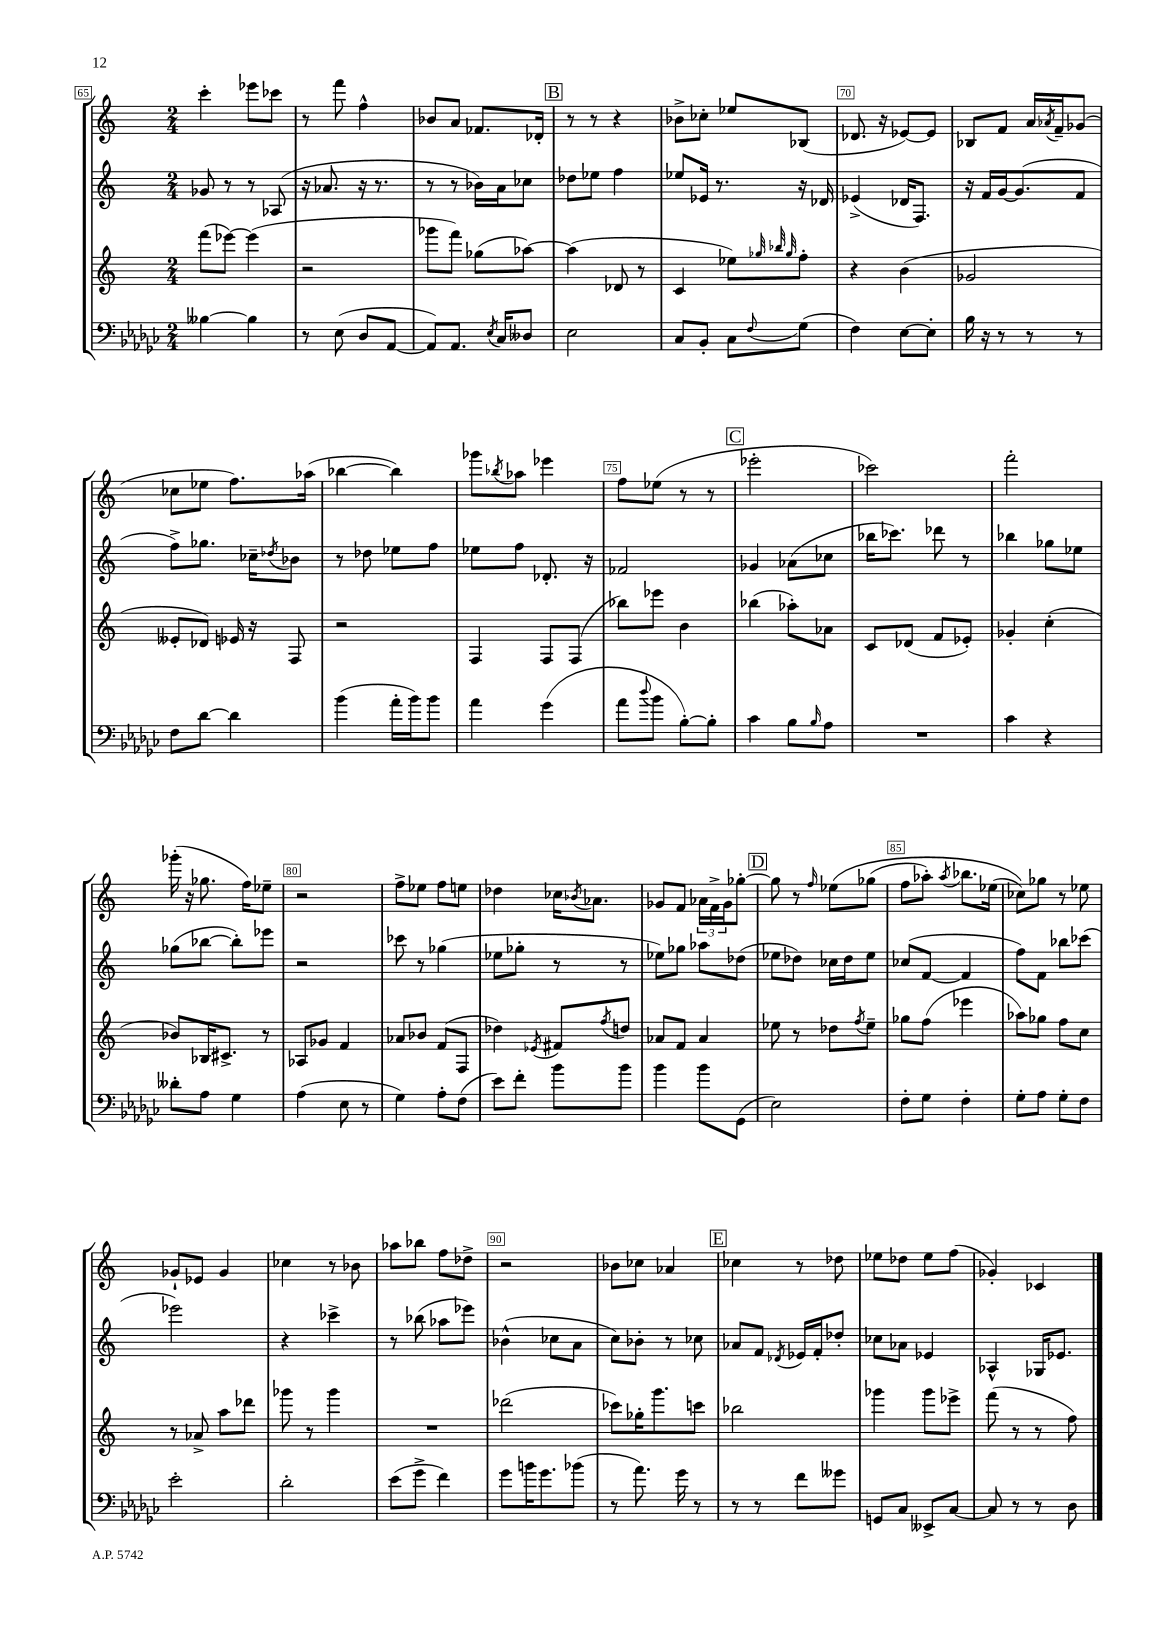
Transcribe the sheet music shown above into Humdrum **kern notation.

**kern	**kern	**kern	**kern
*part4	*part3	*part2	*part1
*staff4	*staff3	*staff2	*staff1
*clefF4	*clefG2	*clefG2	*clefG2
*k[b-e-a-d-g-c-]	*k[]	*k[]	*k[]
*M2/4	*M2/4	*M2/4	*M2/4
=65	=65	=65	=65
[4B--X\	(8fff\L	8g-X/	4ccc'\
.	[8eee-X\J)	8r	.
4B--\]	(4eee-\]	8r	8eee-X\L
.	.	(8A-X/	8ccc-X\J
=66	=66	=66	=66
8r	2r	16r	8r
.	.	8.a-X/	.
(8E-\	.	.	8fff\
8D-/L	.	16r	4ff^^\
.	.	8.r	.
[8AA-/J	.	.	.
=67	=67	=67	=67
8AA-/L])	8ggg-X\L	8r	8b-X/L
8.AA-/J	8fff\J)	8r	8a/J
.	(8gg-X\L	16b-X\LL)	8.f-X/L
8qE-/	.	.	.
16C-/KL	.	16a\J	.
8D--X/J	[8aa-X\J)	8cc-X\J	.
.	.	.	16d-X'/Jk
!!LO:REH:place=s1:t=B
=68	=68	=68	=68
2E-\	(4aa-\]	8dd-X\L	8r
.	.	8ee-X\J	8r
.	8d-X/	4ff\	4r
.	8r	.	.
=69	=69	=69	=69
8C-/L	4c/	8ee-X/L	8b-X^\L
8BB-'/J	.	16e-X/Jk	8cc-X'\J
.	.	8.r	.
8C-\L	8ee-X\L)	.	8ee-X/L
.	32qqgg-X/	.	.
.	32qqbb-X/	.	.
8qqF/	32qqgg-/	.	.
(8G-\J	8ff'\J	16r	(8B-X/J
.	.	16d-X/	.
=70	=70	=70	=70
4F\)	4r	(4e-X^/	8.d-X/
.	.	.	16r
[8E-\L	(4b\	16d-X/KL	[8e-X/L)
.	.	8.F/J)	.
8E-'\J]	.	.	8e-/J]
=71	=71	=71	=71
16B-\	2g-X/	16r	8B-X/L
16r	.	16f/LL	.
8r	.	[16g/J	8f/J
.	.	(8.g/]	.
8r	.	.	16a/LL
.	.	.	8qa-X/
.	.	.	16f~/J
8r	.	8f/J	(8g-X/J
!!LO:LB:g=z
=72	=72	=72	=72
8F\L	8e--X'/L	8ff^\L)	8cc-X\L
[8d-\J	8d-X/J)	8.gg-X\J	8ee-X\J
4d-\]	16e-X/	.	8.ff\L)
.	16r	16cc-X~\KL	.
.	.	8qdd-X/	.
.	8F/	8b-X\J	.
.	.	.	(16aa-X\Jk
=73	=73	=73	=73
(4b-\	2r	8r	[4bb-X\
.	.	8dd-X\	.
16a-'\LL	.	8ee-X\L	4bb-\])
16b-\J)	.	.	.
8b-\J	.	8ff\J	.
=74	=74	=74	=74
4a-\	4F/	8ee-X\L	8ggg-X\L
.	.	.	8qbb-X/
.	.	8ff\J	8aa-X\J
(4g-\	8F/L	8.d-X'/	4eee-X\
.	(8F/J	.	.
.	.	16r	.
=75	=75	=75	=75
8a-\L	8bb-X\L)	2f-X/	8ff\L
8qqdd-/	.	.	.
8b-\J	8eee-X\J	.	(8ee-X\J
[8B-'\L)	4b\	.	8r
8B-'\J]	.	.	8r
!!LO:REH:place=s1:t=C
=76	=76	=76	=76
4c-\	(4bb-X\	4g-X/	2eee-X'\
8B-\L	8aa-X'\L)	(8a-X\L	.
16qqB-/	.	.	.
8A-\J	8a-X\J	8cc-X\J	.
=77	=77	=77	=77
2r	8c/L	16bb-X\KL	2ccc-X\)
.	.	8.ccc-X\J)	.
.	(8d-X/J	.	.
.	8f/L	8ddd-X\	.
.	8e-X'/J)	8r	.
=78	=78	=78	=78
4c-\	4g-X'/	4bb-X\	2fff'\
4r	(4cc'\	8gg-X\L	.
.	.	8ee-X\J	.
!!LO:LB:g=z
=79	=79	=79	=79
8d--X'\L	8b-X/L)	(8gg-X\L	(16ggg-X'\
.	.	.	16r
8A-\J	16B-X/K	[8bb-X\J	8.gg-X\
.	8.c#X^/J	.	.
4G-\	.	8bb-'\L])	.
.	.	.	16ff\KL)
.	8r	8eee-X\J	8ee-X~\J
=80	=80	=80	=80
(4A-\	8A-X/L	2r	2r
.	8g-X/J	.	.
8E-\	4f/	.	.
8r	.	.	.
=81	=81	=81	=81
4G-\)	8a-X/L	8ccc-X\	8ff^\L
.	8b-X/J	8r	8ee-X\J
8A-'\L	(8f/L	(4gg-X\	8ff\L
(8F\J	8F/J	.	8een\J
=82	=82	=82	=82
8e-\L)	4dd-X\)	8ee-X\L	4dd-X\
8f'\J	.	8gg-X'\J	.
.	8qe-X/	.	.
8b-\L	8f#X/L	8r	16cc-X\KL
.	.	.	8qb-X/
.	.	.	8.a-X\J
.	8qff/	.	.
8b-\J	8ddn/J	8r	.
=83	=83	=83	=83
4b-\	8a-X/L	8ee-X\L)	8g-X/L
.	8f/J	8gg-X\J	8f/J
8b-\L	4a-/	8aa-X\L	24a-X\LL
.	.	.	24f^\
.	.	.	24g-\J
(8GG-\J	.	(8dd-X\J	[8gg-X'\J
!!LO:REH:place=s1:t=D
=84	=84	=84	=84
2E-\)	8ee-X\	8ee-X\L	8gg-\]
.	8r	8dd-X\J)	8r
.	.	.	16qqff/
.	8dd-X\L	16cc-X\LL	(8ee-X\L
.	.	16dd-\J	.
.	8qff/	.	.
.	8ee-~\J	8ee-\J	(8gg-X\J
=85	=85	=85	=85
8F'\L	8gg-X\L	(8cc-X/L	8ff\L
8G-\J	(8ff\J	[8f/J	8aa-X'\J)
.	.	.	8qaa-/
4F'\	4eee-X\	4f/]	8.bb-X\L
.	.	.	(16ee-X\Jk
=86	=86	=86	=86
8G-'\L	8aa-X\L)	8ff\L)	8cc-X\L))
8A-\J	8gg-X\J	8f\J	8gg-X\J
8G-'\L	8ff\L	8bb-X\L	8r
8F\J	8cc\J	(8ccc-X\J	8ee-X\
!!LO:LB:g=z
=87	=87	=87	=87
2e-'\	8r	2eee-X\)	8g-X`/L
.	8a-X^/	.	8e-X/J
.	8aa\L	.	4g-/
.	8ddd-X\J	.	.
=88	=88	=88	=88
2d-'\	8ggg-X\	4r	4cc-X\
.	8r	.	.
.	4ggg-\	4ccc-X^\	8r
.	.	.	8b-X\
=89	=89	=89	=89
(8e-\L	2r	8r	8aa-X\L
8g-^\J	.	(8bb-X\	8bb-X\J
4f\)	.	8aa-X\L	8ff\L
.	.	8eee-X\J)	8dd-X^\J
=90	=90	=90	=90
8g-\L	(2ddd-X\	(4b-X^^\	2r
16bn\K	.	.	.
8.g-\	.	.	.
.	.	8cc-X\L	.
(8b-X\J	.	8a\J	.
=91	=91	=91	=91
8r	8ccc-X\L)	8cc\L)	8b-X\L
8.a-\)	16gg-X'\K	8b-X'\J	8cc-X\J
.	8.ggg\	.	.
.	.	8r	4a-X/
16g-\	.	.	.
8r	8cccn\J	8cc-X\	.
!!LO:REH:place=s1:t=E
=92	=92	=92	=92
8r	2bb-X\	8a-X/L	4cc-X\
8r	.	8f/J	.
.	.	8qd-X/	.
8f\L	.	16e-X/LL	8r
.	.	16f'/J	.
8g--X\J	.	8dd-X'/J	8dd-X\
=93	=93	=93	=93
8GGn/L	4ggg-X\	8cc-X\L	8ee-X\L
8C-/J	.	8a-X\J	8dd-X\J
8EE--X^/L	8ggg-\L	4e-X/	8ee-\L
[8C-/J	8eee-X^\J	.	(8ff\J
=94	=94	=94	=94
8C-/]	(8fff\	4A-X^^/	4g-X'/)
8r	8r	.	.
8r	8r	16G-X/KL	4c-X/
.	.	8.e-X/J	.
8D-\	8ff\)	.	.
==	==	==	==
*-	*-	*-	*-
